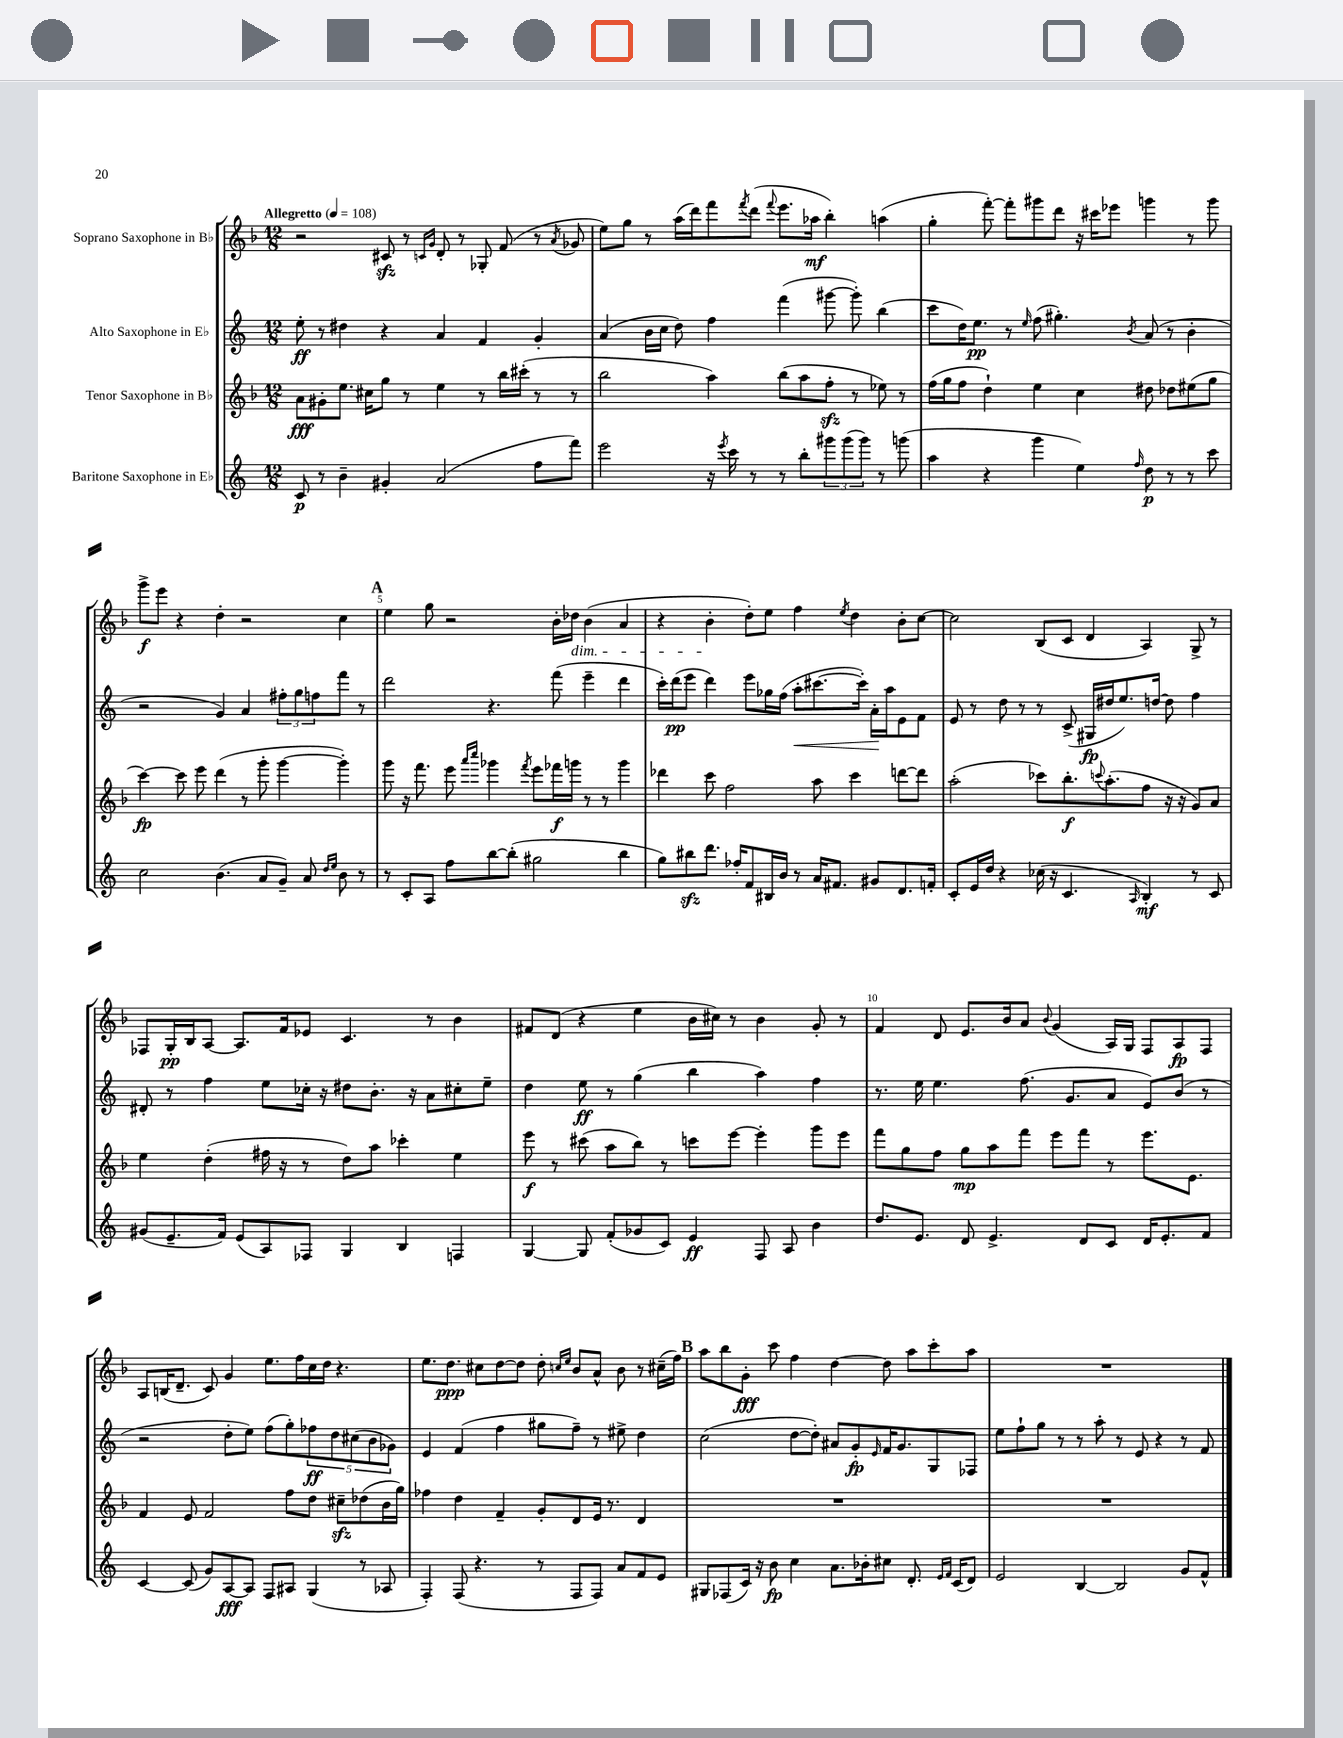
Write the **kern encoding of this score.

**kern	**kern	**kern	**kern
*staff4	*staff3	*staff2	*staff1
*clefG2	*clefG2	*clefG2	*clefG2
*k[]	*k[b-]	*k[]	*k[b-]
*M12/8	*M12/8	*M12/8	*M12/8
*MM108	*MM108	*MM108	*MM108
8c	8a	8ee'	2r
8r	8g#'	8r	.
4b~	8.ee	4dd#	.
.	16cc#	.	.
4g#'	8gg	4r	8c#
.	8r	.	8r
.	.	.	16qqc
.	.	.	16qqg
(2a	4ee	4a	8d'
.	.	.	8r
.	8r	4f	8G-'
.	16bb-	.	(8f
.	(16ccc#'	.	.
8ff	8r	4g'	8r
.	.	.	8qa
8fff)	8r	.	8g-
=	=	=	=
2eee	2bb-	(4a	8ee)
.	.	.	8gg
.	.	16b	8r
.	.	16cc	.
.	.	8dd)	(16aa
.	.	.	16ddd)
16r	4aa)	4ff	8fff
8qeee	.	.	.
16ccc	.	.	.
.	.	.	8qfff
8r	.	.	(8ddd
.	.	.	8qqfff
8r	(8bb-	(4fff	8.eee
8bb'	8aa	.	.
.	.	.	16aa-
12ggg#	8ff'	[8ggg#	4bb-')
(12ggg#	.	.	.
.	8r	8ggg#'])	.
12ggg#)	.	.	.
8r	8ee-)	(4bb	(4aa
(8ggg	8r	.	.
=	=	=	=
4aa	(16ff	8ccc	4gg'
.	16gg	.	.
.	8ff	16dd)	.
.	.	8.ee	.
4r	4dd`)	.	[8fff')
.	.	8r	8fff']
.	.	16qqee	.
4ggg	4ee	(8ff	8ggg#
.	.	4.gg#')	8ddd
4ee)	4cc	.	16r
.	.	.	16ccc#
.	.	.	8eee-
16qqff	.	8qb	.
8dd	8dd#	(8a	4ggg
8r	8dd-	8r	.
8r	(8ee#	4b'	8r
8ccc	8gg	.	8ggg
=	=	=	=
2cc	[4ccc)	2r	8ggg^
.	.	.	8eee
.	8ccc]	.	4r
.	8eee	.	.
(4.b	(4ddd	4g)	4dd'
.	8r	4a	2r
8a	8ggg'	.	.
8g~)	[4ggg	12ff#'	.
.	.	12gg	.
8a	.	.	.
.	.	12ff	.
16qqdd	.	.	.
16qqee	.	.	.
8b	4ggg'])	8fff	4cc
8r	.	8r	.
=	=	=	=
8r	8ggg	2ddd	4ee
8c'	16r	.	.
.	8.fff	.	.
8A	.	.	8gg
8ff	8eee	.	2r
.	16qqaaa	.	.
.	16qqcccc	.	.
[8bb	4ggg-	4.r	.
(8bb']	.	.	.
.	8qfff	.	.
2gg#	8eee	.	.
.	16fff-	(8fff	16b-'
.	16ggg	.	16dd-
.	8r	4eee~	(4b-
.	8r	.	.
4bb	4ggg	4ddd	4a
=	=	=	=
8gg)	4ddd-	16ccc')	4r
.	.	(16ddd	.
8bb#	.	8eee	.
8.ddd	8ccc	4ddd)	4b-'
.	2ff	.	.
16ff-'	.	.	.
8f	.	8eee	8dd')
16B#	.	16gg-	8ee
16b	.	(16ff	.
8r	.	8aa'	4ff
16a	8aa	[8.ccc#	.
8.f#	.	.	.
.	.	.	8qee
.	4ccc	.	4dd
.	.	16ccc#'])	.
8g#	.	16a'	.
.	.	16aa	.
8.d	[8ddd	8e	8b-'
.	8ddd]	8f	[8cc
16f'	.	.	.
=	=	=	=
8c'	(2aa'	8e	2cc]
16e	.	8r	.
16dd	.	.	.
4r	.	8dd	.
.	.	8r	.
(16cc-	8ccc-)	8r	(8B-
16r	.	.	.
4.c	8.bb-'	(8c^	8c
.	.	16G#	4d
.	8qqccc	.	.
.	(8.aa'	16dd#	.
.	.	8.ee)	.
16qqA	.	.	.
4B')	8ff	.	4A)
.	.	[16dd	.
.	16r	8dd]	.
.	16r	.	.
8r	8g)	4ff	8G^
8c	8a	.	8r
=	=	=	=
(8g#	4ee	8d#'	8F-
8.e~	.	8r	16G'
.	.	.	16B-
.	(4dd'	4ff	[8A
16f)	.	.	.
(8e	.	.	8.A]
8A)	16ff#	8ee	.
.	16r	.	16f
8F-	8r	16cc-'	8e-
.	.	16r	.
4G	8dd)	8dd#	4.c
.	8aa	8.b'	.
4B	4ccc-'	.	.
.	.	16r	.
.	.	8a	8r
4F	4ee	8cc#'	4b-
.	.	8ee~	.
=	=	=	=
[4G	8eee	4dd	8f#
.	8r	.	(8d
8G]	(8ccc#	8ee	4r
(8f'	8aa	8r	.
8g-	8bb-)	(4gg	4ee
8c)	8r	.	.
4e	8ccc	4bb	16b-
.	.	.	16cc#)
.	[8eee	.	8r
8F	4eee']	4aa)	4b-
8A	.	.	.
4b	8ggg	4ff	8g'
.	8eee	.	8r
=	=	=	=
8.dd	8fff	8.r	4f
.	8gg	.	.
8.e	.	16ee	.
.	8ff	4.ee	8d
8d	8gg	.	8.e
4.e^	8aa	.	.
.	.	.	16b-
.	8fff	(8.ff	8a
.	.	.	8qqb-
.	8eee	.	(4g
.	.	8.g	.
8d	8fff	.	.
8c	8r	8a	16A)
.	.	.	16G
16d	8.eee	8e)	8F
8.e'	.	.	.
.	.	(8b	8A
.	8.e	.	.
8f	.	8r	8F
=	=	=	=
[4c	4f	2r	8A
.	.	.	(16B
.	.	.	8.d~
(8c]	8e	.	.
8g)	2f	.	8c)
[8A	.	8dd'	4g
8A]	.	8ee)	.
8F	.	(8ff	8.ee
8A#	8ff	8gg')	.
.	.	.	16ff
(4G	8dd	10ff-	16cc
.	.	.	16dd
.	.	10dd	.
.	8cc#~	.	4.r
.	.	(10cc#	.
8r	(8dd-	.	.
.	.	10b	.
8A-	16b-	.	.
.	.	10g-)	.
.	16gg)	.	.
=	=	=	=
4F')	4ff-	4e	8.ee
.	.	.	8.dd
(8F	4dd	(4f	.
4.r	.	.	8cc#
.	4f~	4ff	[8dd
.	.	.	8dd]
8r	8g'	8gg#	8dd'
.	.	.	16qqcc
.	.	.	16qqee
8F	8d	8ff~)	8b-
8F)	16e	8r	8a^^
.	8.r	.	.
8a	.	8ee#^	8b-
8f	4d	4dd	8r
8e	.	.	(16cc#~
.	.	.	16ff)
=	=	=	=
8G#	1.r	(2cc	8aa
(8F-	.	.	8bb-
16c)	.	.	8g'
16r	.	.	.
8b	.	.	8ccc
4cc	.	[8dd	4ff
.	.	8dd'])	.
8.a	.	8a#	[4dd
.	.	8g'	.
16b-'	.	.	.
.	.	16qqe	.
8cc#	.	16f	8dd]
.	.	8.g	.
8.d'	.	.	8aa
.	.	8G	8ccc'
16qqe	.	.	.
16qqf	.	.	.
(16c	.	.	.
8d)	.	8F-	8aa
=	=	=	=
2e	1.r	8ee	1.r
.	.	8ff`	.
.	.	8gg	.
.	.	8r	.
[4B	.	8r	.
.	.	8aa'	.
2B]	.	8r	.
.	.	8e	.
.	.	4r	.
8g	.	8r	.
8f^^	.	8f	.
==	==	==	==
*-	*-	*-	*-
